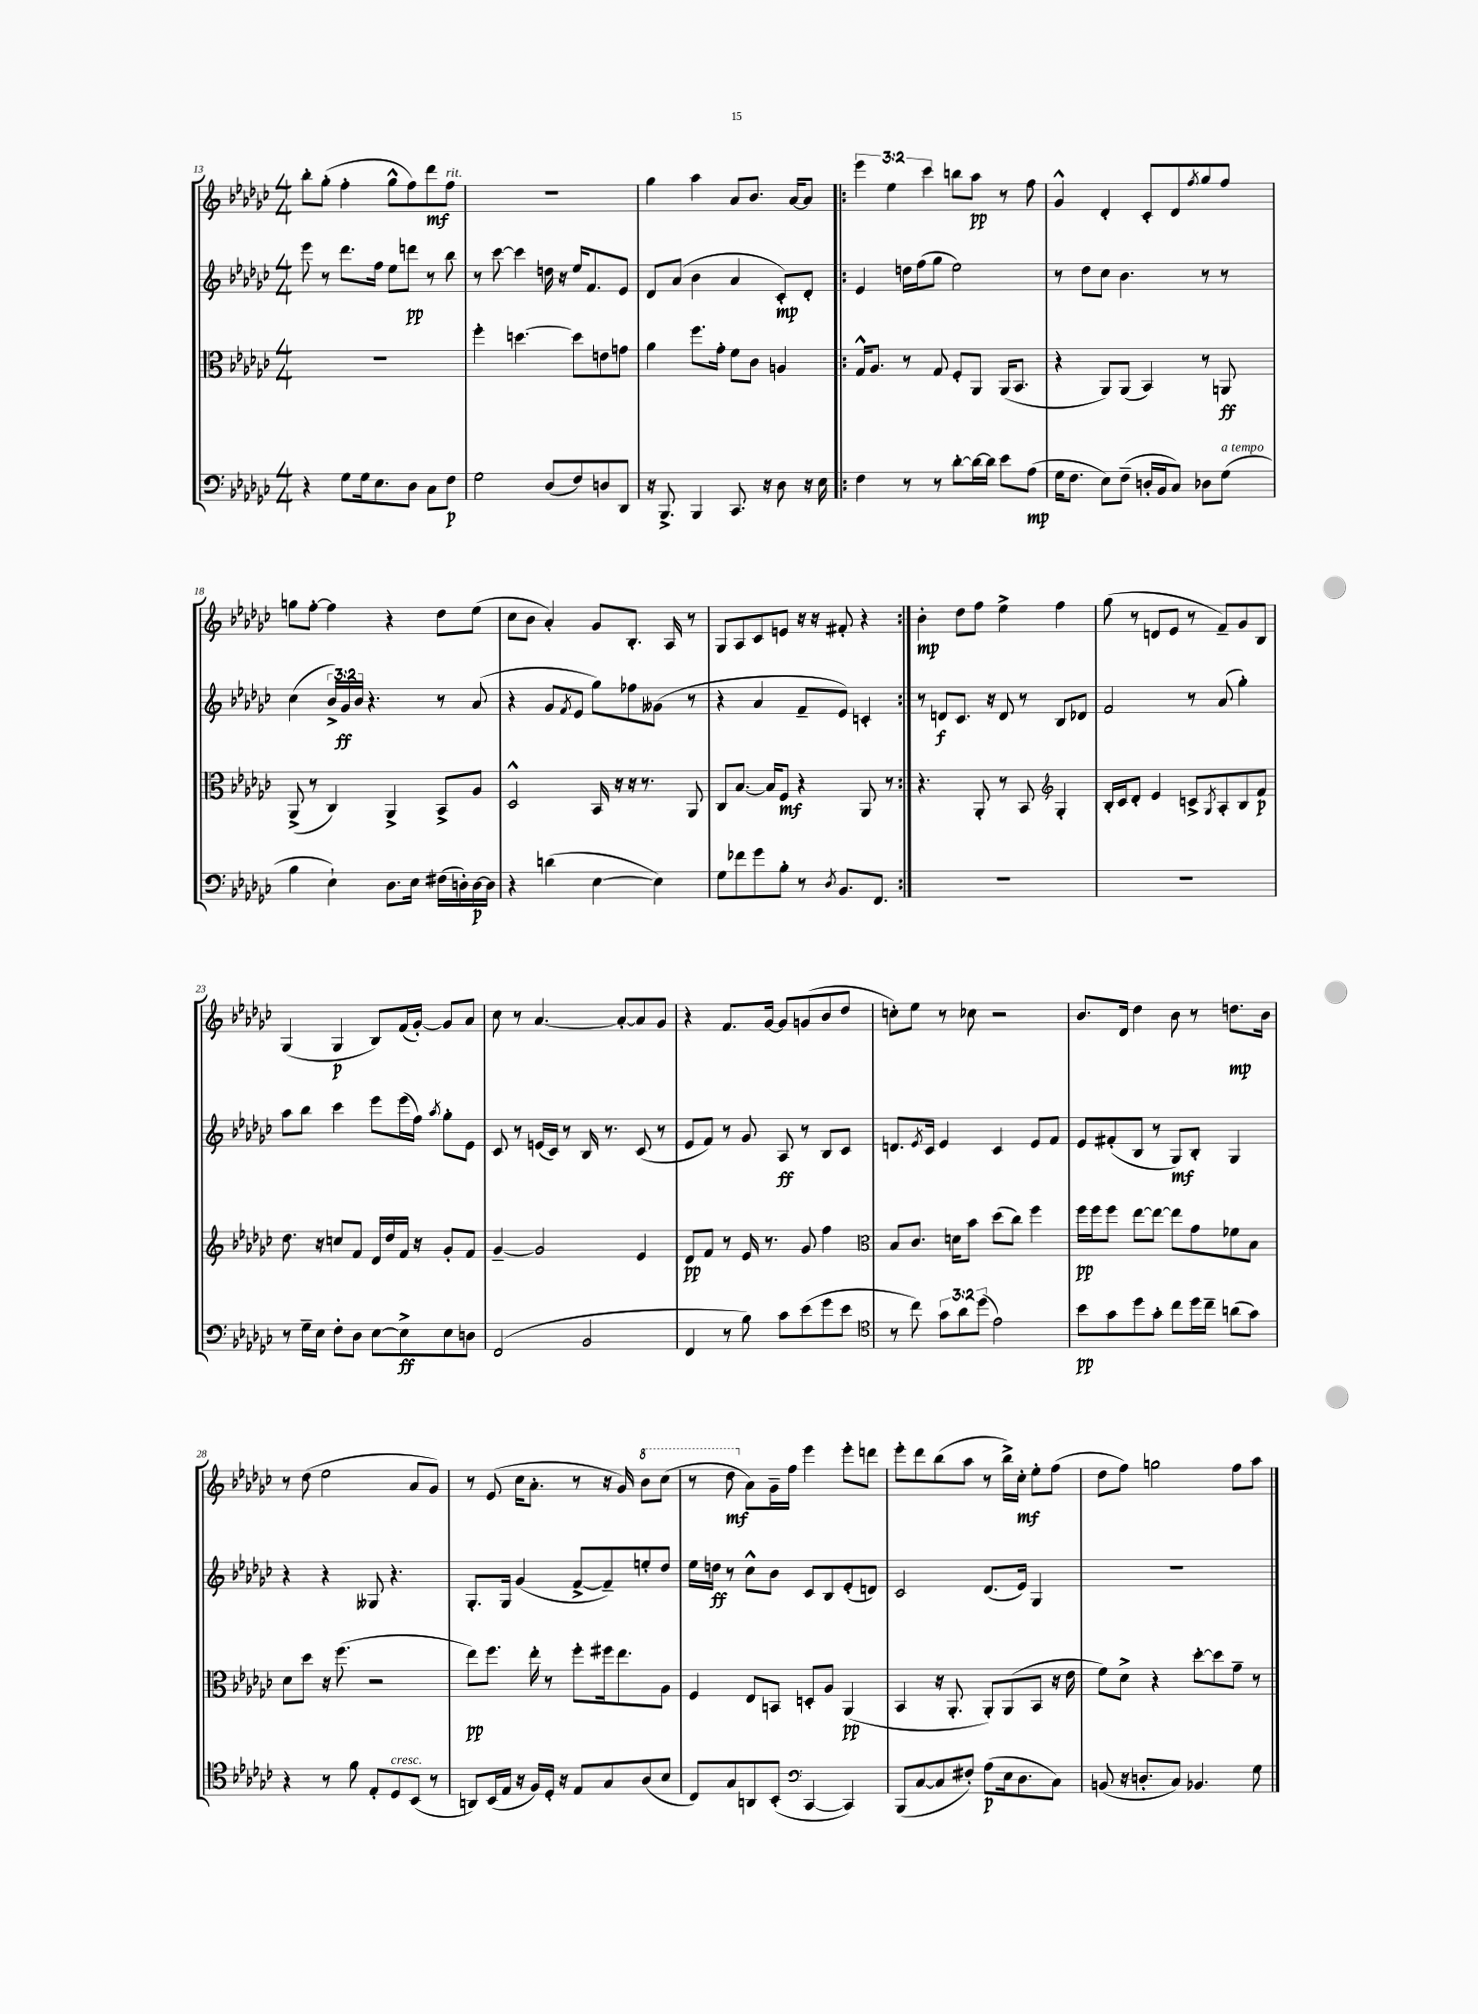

**kern	**kern	**kern	**kern
*staff4	*staff3	*staff2	*staff1
*clefF4	*clefC3	*clefG2	*clefG2
*k[b-e-a-d-g-c-]	*k[b-e-a-d-g-c-]	*k[b-e-a-d-g-c-]	*k[b-e-a-d-g-c-]
*M4/4	*M4/4	*M4/4	*M4/4
4r	1r	8eee-	8bb-'
.	.	8r	(8gg-'
8G-	.	8.ddd-	4ff'
16G-	.	.	.
8.E-	.	16ff	.
.	.	8ee-	8gg-^^
8D-	.	8ddd	8ff)
8C-	.	8r	8ddd-
8F	.	8bb-	8ff
=	=	=	=
2G-	4ff'	8r	1r
.	.	[8ccc-	.
.	[4.dd	4ccc-]	.
(8D-	.	16dd	.
.	.	16r	.
8F)	8dd]	16ee-	.
.	.	8.f	.
8D	8e	.	.
8DD-	8g	8e-	.
=	=	=	=
16r	4a-	8d-	4gg-
8.BBB-^	.	.	.
.	.	(8a-	.
4BBB-	8.ff	4b-	4aa-
.	16g-'	.	.
8.CC-	8f	4a-	8a-
.	8c-	.	8.b-
16r	.	.	.
8D-	4A	8c-')	.
.	.	.	[16a-
16r	.	8d-'	8a-]
16E-	.	.	.
=!|:	=!|:	=!|:	=!|:
4F	16G-^^	4e-	6eee-
.	8.A-	.	.
.	.	.	6ee-
8r	8r	16dd	.
.	.	(16ff	.
.	.	.	6ccc-
8r	8G-	8gg-	.
[8d-'	8F'	2ee-)	8bb
16d-_	8AA-	.	8aa-
16d-]	.	.	.
8e-	(16AA-	.	8r
.	8.BB-	.	.
(8A-	.	.	8ff
=	=	=	=
16G-	4r	8r	4g-^^
8.F	.	.	.
.	.	8dd-	.
8E-)	8AA-)	8cc-	4d-'
(8F~	(8AA-	4.b-	.
16D'	4BB-)	.	8c-'
16BB-	.	.	.
8C-)	.	.	8d-
.	.	.	8qff
8D-	8r	8r	8gg-
(8G-	8AA	8r	8ff
=	=	=	=
4B-	(8AA-^	(4cc-	8gg
.	8r	.	[8ff'
4E-`)	4C-)	24b-^)	4ff]
.	.	24g-	.
.	.	24b-	.
.	.	4.r	.
8.D-	4AA-^	.	4r
16E-	.	.	.
(16F#	8BB-^	8r	8dd-
16D')	.	.	.
[16D	8A-	(8a-	(8ee-
16D]	.	.	.
=	=	=	=
4r	2D-^^	4r	8cc-
.	.	.	8b-
(4d	.	8g-	4a-')
.	.	8qf	.
.	.	8e-	.
[4E-	16BB-	8gg-)	8g-
.	16r	.	.
.	16r	8ff-	8.B-'
.	8.r	.	.
4E-])	.	(8g--	.
.	.	.	16A-
.	8AA-	8r	8r
=	=	=	=
8G-	8C-	4r	8G-
8f-	[8.B-	.	8A-
8g-	.	4a-	8c-
.	16B-]	.	.
8B-'	8F	.	8e
8r	4r	8f~	16r
.	.	.	16r
8qD-	.	.	.
8.BB-	.	8e-)	8f#'
.	8AA-	4c'	4r
8.FF	.	.	.
.	8r	.	.
=:|!	=:|!	=:|!	=:|!
1r	4.r	8r	4b-'
.	.	8d	.
.	.	8.c-	8dd-
.	8AA-'	.	8ff
.	.	16r	.
.	8r	8d	4ee-^
.	8BB-	8r	.
*	*clefG2	*	*
.	4G-'	8B-	4ff
.	.	8d-	.
=	=	=	=
1r	16B-'	2f	(8gg-
.	16c-	.	.
.	8d-'	.	8r
.	4e-	.	8d
.	.	.	8e-
.	8c^	8r	8r
.	8qG-	.	.
.	8A-'	(8a-	8f~)
.	8B-	4gg-')	8g-
.	8f	.	8B-
=	=	=	=
8r	8.dd-	8aa-	(4G-
16G-~	.	8bb-	.
16E-	16r	.	.
8F'	8cc	4ccc-	4G-
8D-	8f	.	.
[8E-	16d-	8eee-	8B-)
.	16dd-	.	.
8E-^]	16f	(16eee-	(16f
.	16r	16ff)	[16g-')
.	.	8qaa-	.
8E-	8g-'	8gg-'	8g-]
8D	8f	8e-	8a-
=	=	=	=
(2FF	[4g-~	8c-	8cc-
.	.	8r	8r
.	2g-]	(16e	[4.a-
.	.	16c-)	.
.	.	8r	.
2BB-	.	16B-	.
.	.	8.r	.
.	.	.	8a-'_
.	4e-	(8c-	8a-]
.	.	8r	8g-
=	=	=	=
4FF	8d-	8e-	4r
.	8f	8f)	.
8r	8r	8r	8.f
8B-)	16e-	8g-	.
.	8.r	.	[16g-
8c-	.	8A-	8g-]
(8e-	8g-	8r	(8g
8g-	4ff	8B-	8b-
8e-	.	8c-	8dd-
=	=	=	=
*clefC4	*clefC3	*	*
8r	8B-	8.d	8cc')
8cc-)	8.c-	.	8ee-
.	.	8qe-	.
.	.	16c-	.
12g-	.	4e-	8r
.	16d	.	.
12a-	.	.	.
.	8b-	.	8cc-
(12dd-	.	.	.
2e-)	(8dd-	4c-	2r
.	8cc-)	.	.
.	4ff	8e-	.
.	.	8f	.
=	=	=	=
8b-	16ff	8e-	8.b-
.	16ff	.	.
8g-	8ff	(8f#'	.
.	.	.	16d-
8dd-	[8ee-	8B-	4dd-
8g-'	8ee-_	8r	.
8cc-	8ee-]	8G-)	8b-
16dd-	8g-	8B-'	8r
16cc-~	.	.	.
(8a	8f-	4G-	8.dd
8g-)	8B-	.	.
.	.	.	16b-
=	=	=	=
4r	8d-	4r	8r
.	8dd-	.	(8dd-
8r	16r	4r	2ee-
.	(8.ff	.	.
8f	.	.	.
8E-'	2r	8G--	.
8D-	.	4.r	.
(8BB-	.	.	8a-
8r	.	.	8g-)
=	=	=	=
8AA)	8ee-)	8.G-'	8r
(16BB-	8.ff	.	(8e-
16E-	.	16G-	.
16r	.	(4g-	16cc-
16F)	16ee-'	.	8.a-'
16D-'	8r	.	.
16r	.	.	.
8E-	8ff'	[8f^	8r
8G-	16ff#	8f~])	16r
.	8.ee-	.	16g-)
(8A-	.	8ee'	8bb-
8B-	8A-	8dd-	(8ccc-
=	=	=	=
8C-)	4F	16ee-	8r
.	.	16dd	.
8G-	.	8r	8ddd-
8AA	8E-	8cc-^^	8a-)
(8BB-'	8BB	8b-	16g-~
.	.	.	16ff
*clefF4	*	*	*
[4CC-	8D'	8c-	4eee-
.	8A-	8B-	.
4CC-])	(4AA-	(8e-'	8eee-'
.	.	8d)	8ddd
=	=	=	=
(8BBB-	4BB-	2c-	8eee-'
[8C-	.	.	8ddd-
8C-]	16r	.	(8bb-
.	8.AA-'	.	.
8F#')	.	.	8aa-
(8A-	8AA-')	(8.d-	8r
16E-	(8AA-	.	16bb-^)
8.D-	.	16e-)	16cc-'
.	8BB-	4G-	8ee-'
8C-)	16r	.	(8ff
.	16e-	.	.
=	=	=	=
(8BB	8f)	1r	8dd-
16r	8d-^	.	8ff)
8.D'	.	.	.
.	4r	.	2gg
8C-)	.	.	.
4.BB-	[8dd-'	.	.
.	8dd-]	.	.
.	8g-~	.	8ff
8G-	8r	.	8aa-
==	==	==	==
*-	*-	*-	*-
